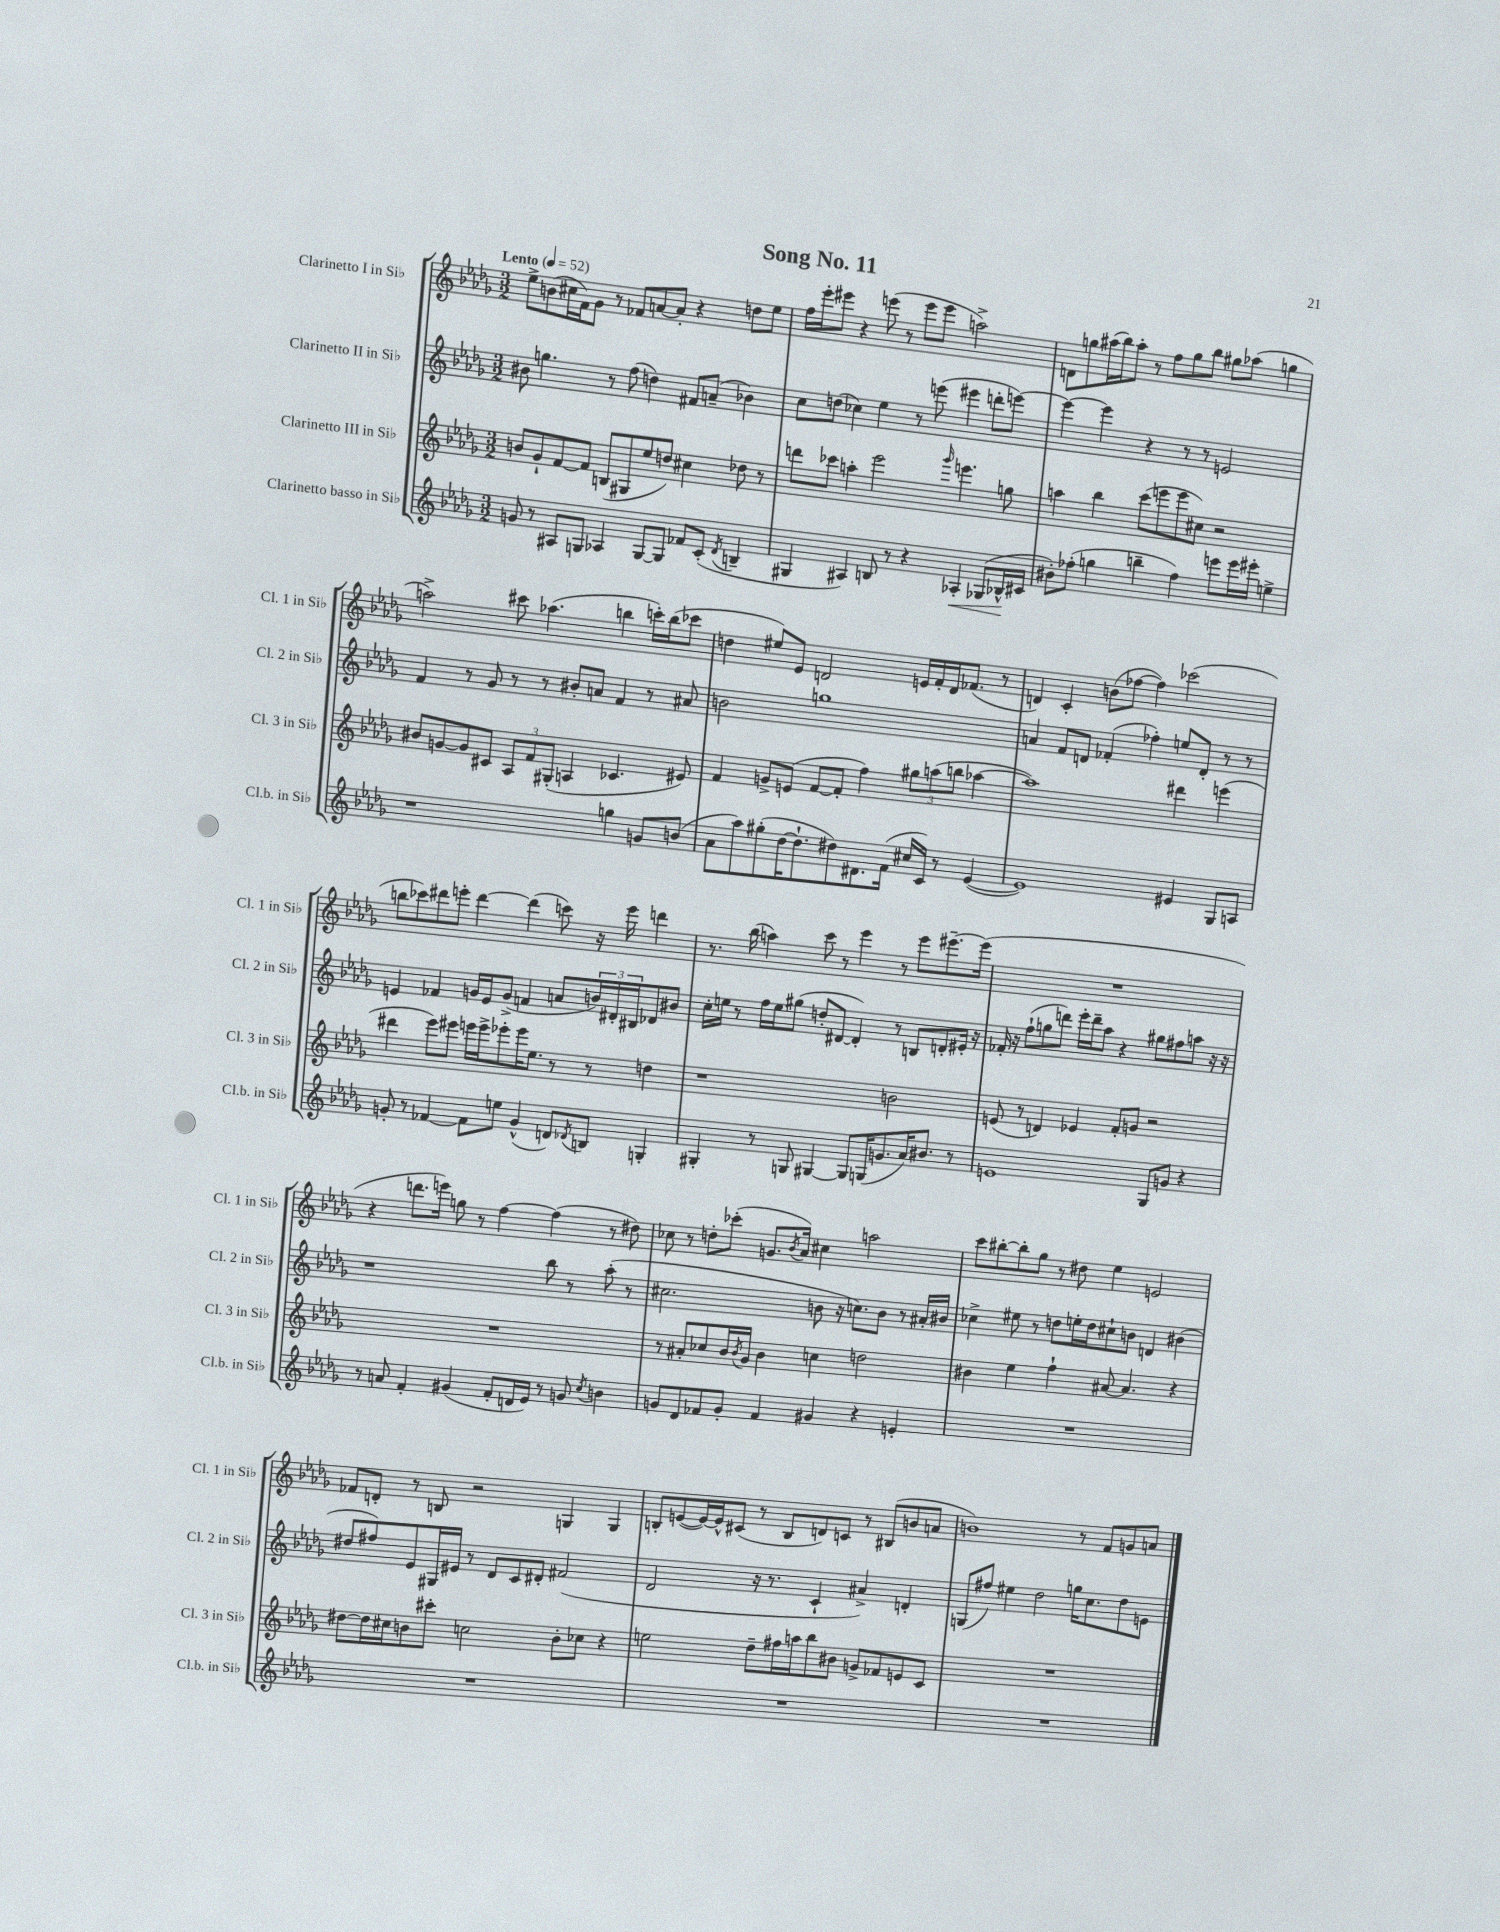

**kern	**dynam	**kern	**kern	**kern
*part4	*part4	*part3	*part2	*part1
*staff4	*staff4	*staff3	*staff2	*staff1
*I"Clarinetto basso in Si♭	*	*I"Clarinetto III in Si♭	*I"Clarinetto II in Si♭	*I"Clarinetto I in Si♭
*I'Cl.b. in Si♭	*	*I'Cl. 3 in Si♭	*I'Cl. 2 in Si♭	*I'Cl. 1 in Si♭
*clefG2	*	*clefG2	*clefG2	*clefG2
*k[b-e-a-d-g-]	*	*k[b-e-a-d-g-]	*k[b-e-a-d-g-]	*k[b-e-a-d-g-]
*M3/2	*	*M3/2	*M3/2	*M3/2
*MM52	*	*MM52	*MM52	*MM52
=1	=1	=1	=1	=1
!	!	!	!	!LO:TX:a:B:t=Lento
8gn/	.	8bn/L	8b#X\	8ee-^\L
8r	.	8g-`/	4.ggn\	(8bn\
8A#X/L	.	[8f/	.	16cc#X\L
.	.	.	.	16f\J)
8Gn/J	.	8f/J]	.	8g-\J
4A-X/	.	(8Bn/L	8r	8r
.	.	8G#X/	(8ff\	8f-X/L
[8G/L	.	8ee-/	4ddn\)	[8an/
8G/J]	.	8ddn/J)	.	8a'/J]
8f-X/L	.	4cc#X\	8f#X/L	4r
(8c'/J	.	.	(8an~/J	.
8qd-/	.	.	.	.
4Bn~/	.	8dd-X\	4b-X\)	8ddn\L
.	.	8r	.	8ee-\J
=2	=2	=2	=2	=2
4G#X/	.	8dddn\L	8cc\L	16ff\LL
.	.	.	.	16eee-'\J
.	.	8ccc-X\J	(8ddn\J	8eee#X\J
4A#X/)	.	4aan'\	4cc-X\)	4r
8Bn/	.	2eee-\	4ee-\	(8eeen\
8r	.	.	.	8r
4r	.	.	8r	8eee\L
.	.	.	(8eeen\	8eee\J
.	.	16qqggg-/	.	.
!	!LO:HP:b	!	!	!
4A-X'/	<	4.eeen\	4eee#X\	2aan^\)
(8G-X/L	.	.	8dddn'\L	.
16B-X^^/L	.	8ggn\	[8eeen\J)	.
16c#X/JJ	[	.	.	.
=3	=3	=3	=3	=3
8b#X'\L)	.	4aan\	4eee\_	8dn\L
(8ff-X'\J	.	.	.	8ggn\
4ggn\	.	4bb-\	4eee\]	(16aa#X\L
.	.	.	.	16bb-\J)
.	.	.	.	8aa#'\J
4bbn~\	.	(8ccc\L	4r	8r
.	.	8eeen\	.	8ff\L
4ff-\)	.	8eee\	8r	8gg\
.	.	8cc#X\J)	8r	8bb-\J
8eeen\L	.	2r	2en/	8gg#X\L
16eee\L	.	.	.	(8aa-X\J
16eee#X'\JJ	.	.	.	.
4een^\	.	.	.	4ggn\
!!LO:LB:g=z
=4	=4	=4	=4	=4
1r	.	8b#X/L	4f/	2aan^\)
.	.	[8gn/	.	.
.	.	8g/]	8r	.
.	.	8c#X/J	8g-/	.
.	.	12A-/L	8r	8ccc#X\
.	.	12f/	.	.
.	.	.	8r	(4.aa-X\
.	.	(12G#X'/J	.	.
.	.	4An/	8b#X'/L	.
.	.	.	8an/J	.
4ggn\	.	4.c-X/	4f/	4bbn\
8gn/L	.	.	8r	16cccn'\LL)
.	.	.	.	(16bb\J
(8bn/J	.	8e#X/)	8a#X/	8ccc-X\J
=5	=5	=5	=5	=5
8a-\L	.	4f/	2bn\	4ddn\
8aa-\)	.	.	.	.
(8gg#X'\	.	8gn^/L	.	8ee#X/L)
[16dd-\K	.	(8en/J	.	8e-/J
8.dd-`\]	.	.	.	.
.	.	[8f/L	1ggn	2dn/
8dd#X\)	.	8f'/J]	.	.
8.d#X\	.	4ff\)	.	.
(16f\Jk	.	.	.	.
16cc#X/LL	.	12gg#X\L	.	16en/LL
16c/JJ)	.	.	.	16f'/
.	.	(12aan\	.	.
8r	.	.	.	16d/J
.	.	12bbn\J	.	.
.	.	.	.	(8.f-X/J
([4e-/	.	[4aa-X\	.	.
.	.	.	.	8r
=6	=6	=6	=6	=6
1e-])	.	1aa-])	4an/	4dn/)
.	.	.	8f/L	4c'/
.	.	.	8dn/J	.
.	.	.	(4f-X'/	(8bn\L
.	.	.	.	[8ff-X\J
.	.	.	4ff-X'\)	4ff-\])
4e#X/	.	4ddd#X\	8een/L	(2ccc-X\
.	.	.	8d'/J	.
8G-/L	.	(4eeen\	8r	.
8An/J	.	.	8r	.
!!LO:LB:g=z
=7	=7	=7	=7	=7
8gn'/	.	4ddd#X\	4en/	8bbn\L
8r	.	.	.	8ccc-X\)
[4f-X/	.	8eee-\L)	4f-X/	8ddd#X\
.	.	8eee#X\J	.	8eeen'\J
8f-\L]	.	16eeen\LL	16gn/LL	[4ddd#\
.	.	16eee^\J	16e/J	.
8een\J	.	8eee-X'\	(8g^/J	.
(4g^^/	.	16eee-\K	4fn/	(4ddd#\]
.	.	8.ee-\J	.	.
8dn/L)	.	8r	8an/L	8cccn\)
8qd-X/	.	.	.	.
8Bn/J	.	8r	24bn/L)	16r
.	.	.	24d#X'/	.
.	.	.	.	16eee\
.	.	.	24B#X/J	.
4Gn'/	.	4ddn\	8d-X/	4dddn\
.	.	.	8b#X/J	.
=8	=8	=8	=8	=8
4G#X'/	.	1r	16cc'\LL	8.r
.	.	.	16een\JJ	.
.	.	.	8r	.
.	.	.	.	(16bb-\
8r	.	.	16ff\LL	4aan\)
.	.	.	16ee\J	.
8Gn/	.	.	(8gg#X\J	.
[4G#X/	.	.	8ddn'/L	8ccc\
.	.	.	[8d#X/J	8r
8G#/L]	.	.	4d#'/])	4eee-\
(16Gn/K	.	.	.	.
8.gn/	.	.	.	.
.	.	2bn\	8r	8r
16a-/K)	.	.	8Bn/L	8eee-\L
8.b#X/J	.	.	.	.
.	.	.	8dn'/	[8.eee#X~\
8r	.	.	16e#X'/Jk	.
.	.	.	16r	(16eee#\Jk]
=9	=9	=9	=9	=9
1en	.	(8en/	16f-X'/	1.r
.	.	.	16r	.
.	.	8r	(8ff`\L	.
.	.	4dn/)	8ggn\	.
.	.	.	8dddn\J)	.
.	.	4e-X/	16eee-'\LL	.
.	.	.	16ddd~\J	.
.	.	.	8aa-\J	.
.	.	8f'/L	4r	.
.	.	8gn/J	.	.
8G-/L	.	2r	8gg#X\L	.
8gn/J	.	.	8ff#X\	.
4r	.	.	8aan\J	.
.	.	.	16r	.
.	.	.	16r	.
!!LO:LB:g=z
=10	=10	=10	=10	=10
8r	.	1.r	1r	4r
8an/	.	.	.	.
4f'/	.	.	.	8.dddn\L
.	.	.	.	16eeen\Jk)
(4g#X/	.	.	.	8ggn\
.	.	.	.	8r
8f'/L	.	.	.	[4ff\
16dn/L	.	.	.	.
16e-/JJ)	.	.	.	.
8r	.	.	8bb-\	(4ff\]
8gn/	.	.	8r	.
8qcc/	.	.	.	.
4bn\	.	.	(8aa-'\	8r
.	.	.	8r	8dd#X\)
=11	=11	=11	=11	=11
8gn/L	.	8r	2.cc#X\	8cc-X\
8d-/	.	8a#X'/L	.	8r
8f-X/	.	8cc-X/	.	8ddn'\L
8g'/J	.	16b-/L	.	(8ccc-X'\J
.	.	8qb-/	.	.
.	.	16g-/JJ	.	.
4f-/	.	4b-\	.	8.gn/L
.	.	.	.	8qb-/
.	.	.	.	16a-/Jk)
4g#X/	.	4ccn\	8bn\	4cc#X\
.	.	.	16r	.
.	.	.	8.ccn\L)	.
4r	.	2ddn\	.	2aan\
.	.	.	8b\J	.
4en'/	.	.	8r	.
.	.	.	16a#X'/LL	.
.	.	.	16b#X/JJ	.
=12	=12	=12	=12	=12
1.r	.	4b#X\	4cc-X^\	8ccc\L
.	.	.	.	[8bb#X'\
.	.	4ee-\	8ee#X\	8bb#'\]
.	.	.	8r	8gg-\J
.	.	4ff`\	8ddn\L	8r
.	.	.	16een'\L	8dd#X\
.	.	.	16dd\J	.
.	.	[8a#X/	8cc#X`\	4ee-\
.	.	4.a#/]	8bn\J	.
.	.	.	4dn/	2en/
.	.	4r	(4b#X\	.
!!LO:LB:g=z
=13	=13	=13	=13	=13
1.r	.	[8dd#X\L	8dd#X/L	8f-X/L
.	.	16dd#\L]	8ff#X/)	8dn'/J
.	.	16cc#X\J	.	.
.	.	8bn\	8e-/	8r
.	.	8ccc#X'\J	16G#X/L	8Bn/
.	.	.	16e#X/JJ	.
.	.	2ccn\	8r	2r
.	.	.	8d-/L	.
.	.	.	8c/	.
.	.	.	8d#X'/J	.
.	.	8b'\L	(2f#X/	4Gn/
.	.	8cc-X\J	.	.
.	.	4r	.	4G/
=14	=14	=14	=14	=14
1.r	.	2een\	2d-/	8Bn'/L
.	.	.	.	([8en/
.	.	.	.	16e/L_)
.	.	.	.	16e^^/J]
.	.	.	.	(8c#X/J
.	.	8dd-~\L	16r	8r
.	.	.	8.r	.
.	.	16ff#X\L	.	8B/L
.	.	16aan\J	.	.
.	.	8bb-\	4c`/	8dn/)
.	.	8b#X\J	.	8cn/J
.	.	8gn^/L	4a#X^/)	8r
.	.	8f-X/	.	(8B#X/L
.	.	8en/	4dn'/	8bn/
.	.	8c/J	.	8an/J
=15	=15	=15	=15	=15
1.r	.	1.r	(8Gn/L	1bn)
.	.	.	8ff#X/J)	.
.	.	.	4ee#X\	.
.	.	.	2dd-\	.
.	.	.	16ggn\KL	8r
.	.	.	8.cc\	.
.	.	.	.	8f/L
.	.	.	8dd-\	8gn/
.	.	.	8en\J	8an/J
==	==	==	==	==
*-	*-	*-	*-	*-
